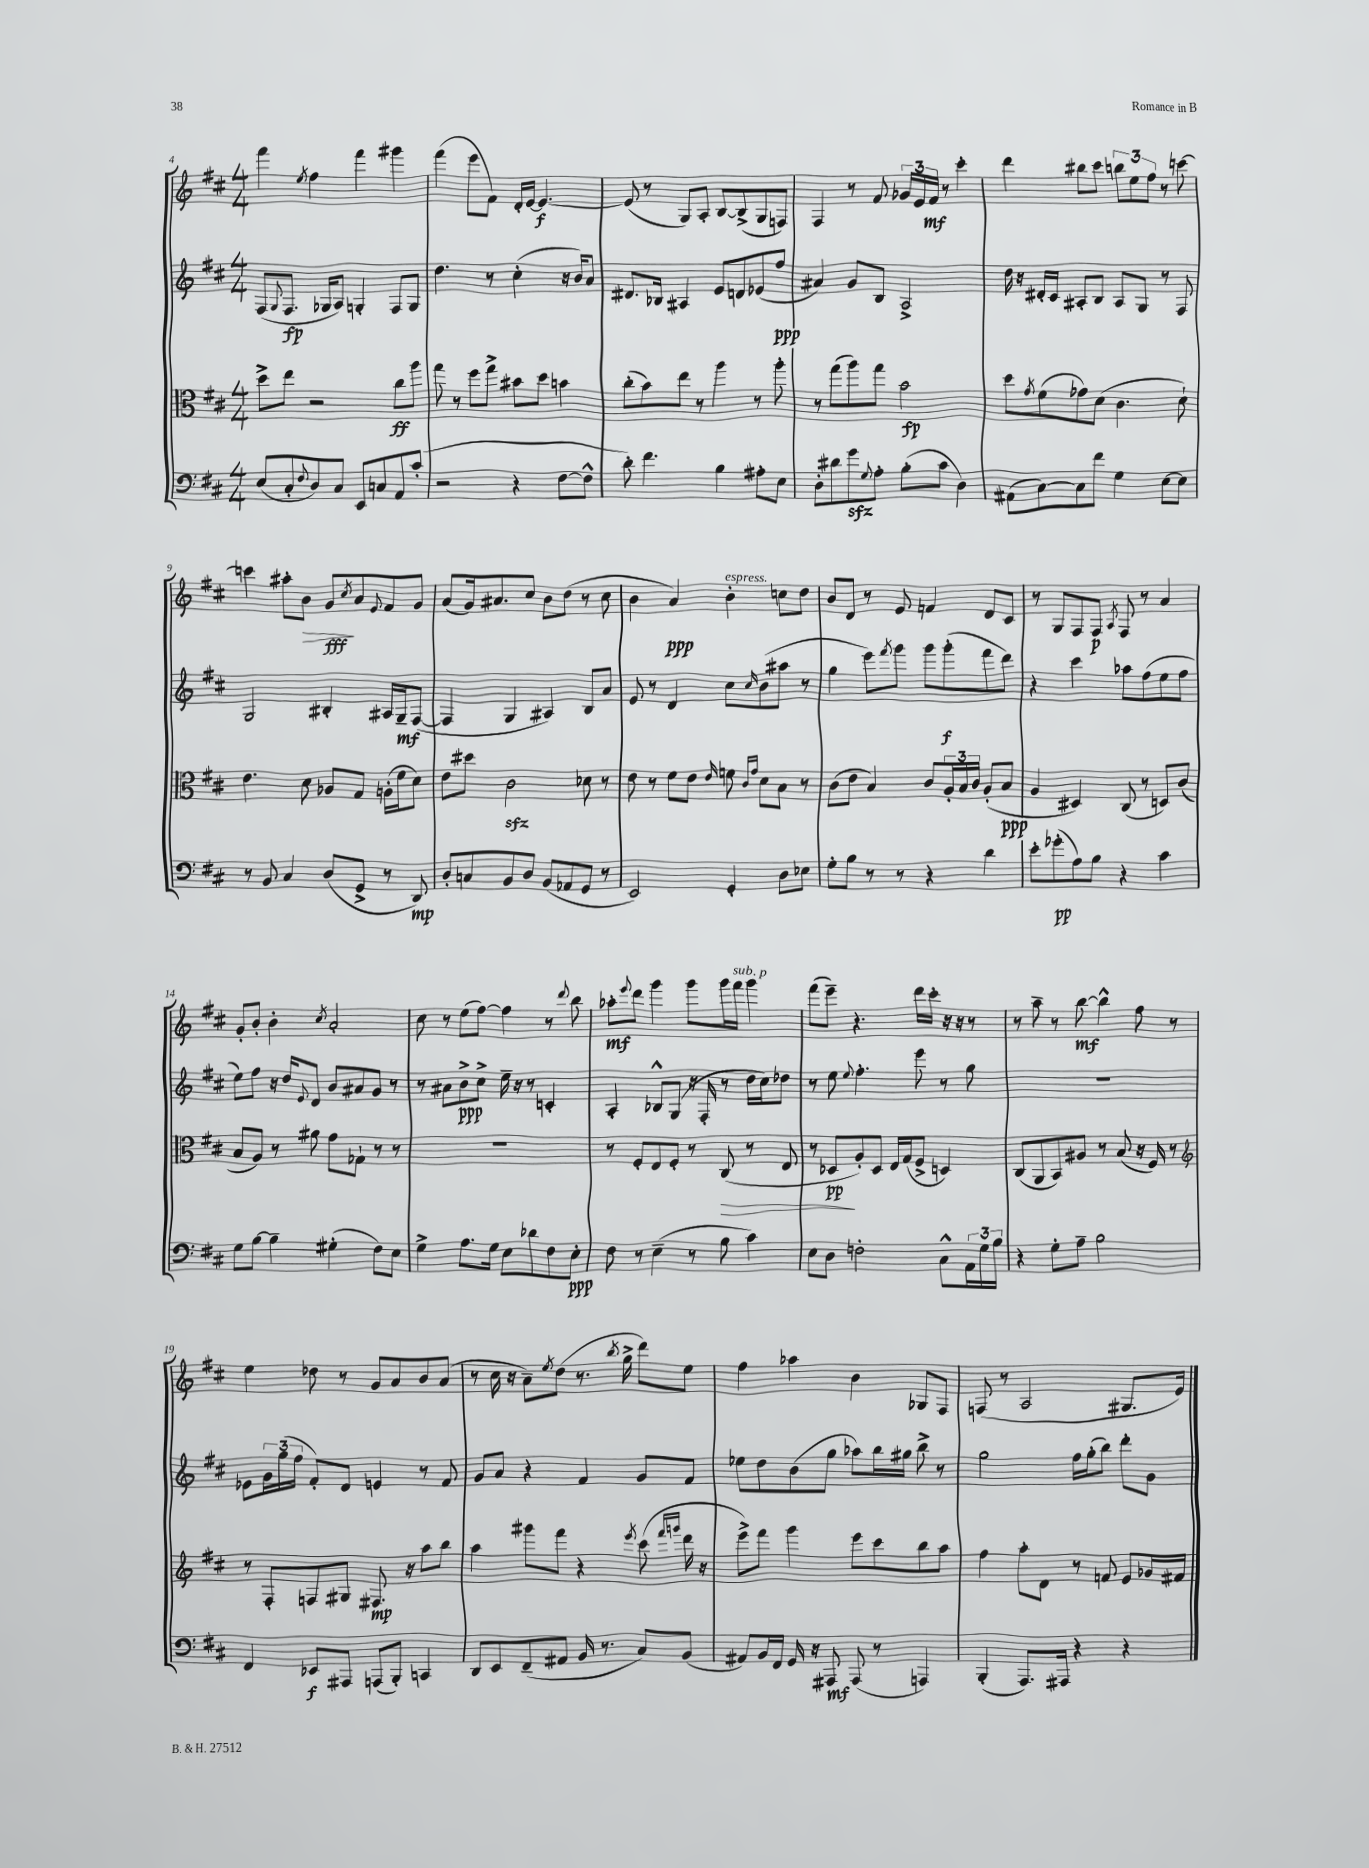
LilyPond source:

<<
\new StaffGroup <<
\new Staff = "s0" {
    \clef treble \key d \major \numericTimeSignature \time 4/4
    fis'''4 \acciaccatura { e''8 } fis''4 fis'''4 gis'''4 |
    fis'''4( e'''8 fis'8) d'16-. e'16~ e'4.~\f |
    e'8( r8 g8) a8-. b8~ b8->( g8 f8) |
    fis4 r8 fis'8 \tuplet 3/2 { ges'16 e'16 fis'16\mf } r8 cis'''4-. |
    d'''4 bis''8 cis'''8 \tuplet 3/2 { b''8 e''8 fis''8 } r8 c'''8~ |
    c'''4 ais''8-. b'8\> g'8\fff\! \acciaccatura { cis''8 } a'8 \appoggiatura { e'8 } fis'8 g'8 |
    a'8( g'16) ais'8. cis''8 b'8 d''8( r8 cis''8 |
    b'4 a'4\ppp) b'4-.^\markup { \italic "espress." } c''8 d''8 |
    b'8 d'8 r8 e'8 f'4 d'8 cis'8 |
    r8 g8 fis8 fis8\p \acciaccatura { a8 } fis8 r8 a'4 |
    g'8-. b'8-. b'4-. \acciaccatura { cis''8 } a'2-. |
    cis''8 r8 e''8( fis''8~) fis''4 r8 \appoggiatura { d'''8 } b''8 |
    aes''8-.\mf \appoggiatura { e'''8 } d'''8 g'''4 g'''8 g'''16 fis'''16^\markup { \italic "sub. p" } g'''4 |
    fis'''8( e'''8--) r4. d'''16 cis'''16-. r16 r16 r8 |
    r8 a''8-- r8 b''8~\mf b''4-^ fis''8 r8 |
    e''4 des''8 r8 g'8 a'8 b'8 a'8( |
    r8 cis''16 r16 a'8--) \acciaccatura { e''8 } d''8( r8. \acciaccatura { b''8 } g''16-> d'''8) e''8 |
    fis''4 aes''4 b'4 ges8 fis8 |
    f8( r8 a2 gis8. e'16) \bar "|." |
}
\new Staff = "s1" {
    \clef treble \key d \major \numericTimeSignature \time 4/4
    fis8( \appoggiatura { g8 } fis8.\fp ges16 a8) g4-. fis8 g8 |
    d''4. r8 cis''4-.( r16 b'16) a'8 |
    dis'8. bes16 ais4 e'8 d'8 ees'8( fis''8\ppp |
    ais'4) g'8 b8 a2-> |
    d''16 r16 dis'16-. cis'16 ais8-. b8 ais8 g8 r8 fis8 |
    g2 bis4-. ais16 g16--\mf fis8~( |
    fis4 g4 ais4) b8 a'8 |
    e'8 r8 d'4 cis''8 \grace { cis''16 } b'8( ais''8 r8 |
    g''4 e'''8) \acciaccatura { fis'''8 } g'''8 g'''8 g'''8-.\f( fis'''8 d'''8) |
    r4 cis'''4 aes''8 fis''8( e''8 fis''8 |
    e''8) fis''8 r16 d''16 \appoggiatura { e'8 } d'8 b'8 ais'8 g'8 r8 |
    r8 ais'8 b'8->\ppp cis''8-> e''16-- r16 r8 c'4-. |
    a4-. bes8-^ g8( r16 fis16-. r8 d''16 cis''16) des''8 |
    r8 e''8 \appoggiatura { e''8 } fis''4.-. e'''8 r8 g''8 |
    R1 |
    ees'8 \tuplet 3/2 { g'16 g''16( fis''16 } fis'8-.) d'8 e'4 r8 fis'8 |
    g'8 a'8 r4 fis'4 g'8 fis'8 |
    ees''8 d''8 b'8( g''8 aes''8) b''16 gis''16 b''8-> r8 |
    g''2 fis''16 g''16-.( b''8) d'''8-. g'8 \bar "|." |
}
\new Staff = "s2" {
    \clef alto \key d \major \numericTimeSignature \time 4/4
    d''8-> e''8 r2 cis''8\ff a''8 |
    g''8 r8 fis''8 g''8-> bis'8 d''8 b'4 |
    cis''8-.( b'8) e''8 r8 a''4 r8 a''8-. |
    r8 g''8( a''8) g''8 b'2\fp |
    d''8 \acciaccatura { g'8 } fis'8( ges'8) d'8( cis'4. d'8-!) |
    e'4. d'8 aes8 g8 a16-.( fis'16 d'8) |
    e'8 dis''8 cis'2\sfz des'8 r8 |
    e'8 r8 fis'8 e'8 \grace { e'16 } f'8 \grace { cis'16 g'16 } d'8 b8 r8 |
    cis'8( e'8 b4) cis'8 \tuplet 3/2 { a16-. b16 cis'16 } a8-.( b8\ppp |
    a4 dis4) cis8( r8 d8) cis'8( |
    b8 a8) r8 ais'8 g'8 ges8-! r8 r8 |
    R1 |
    r8 fis8-. e8 fis8-. r8 cis8\>( r8 e8 |
    r8 des8\pp\! a8-.) des8 e16 g16( fis8-> d4) |
    cis8( a,8 b,8) ais8 r8 b8( r16 fis16) r8 |
    \clef treble r8 fis8-. f8 gis8 fis8.\mp r16 a''8 b''8 |
    a''4 gis'''8 fis'''8 r4 \acciaccatura { e'''8 } cis'''8( \grace { fis'''16 g'''16 } d'''16 r16 |
    e'''8->) fis'''8 g'''4 e'''8 cis'''8 b''8 a''8 |
    fis''4 a''8-. d'8 r8 f'8 e'8 ges'16 fis'16 \bar "|." |
}
\new Staff = "s3" {
    \clef bass \key d \major \numericTimeSignature \time 4/4
    e8( cis8-. \appoggiatura { fis8 } d8) cis8 e,8 c8 a,8 cis'8-.( |
    r2 r4 fis8~ fis8-^ |
    d'8-.) fis'4. b4 ais8-. e8 |
    d8-. dis'8 g'8\sfz \appoggiatura { g8 } a8-. b8-.( cis'8 d4) |
    ais,8( cis8~) cis8 fis'8 g4 e8~ e8 |
    r8 b,8 cis4 d8( g,8-> r8 d,8\mp) |
    d8-. c8 b,8 d8 b,8( aes,8 g,8 r8 |
    e,2) g,4-. d8 ees8 |
    g8-. b8 r8 r8 r4 d'4 |
    e'8-. ges'8-.\pp( a8) b8 r4 cis'4 |
    g8 b8~ b4-- gis4-.( fis8) e8 |
    g4-> a8. g16 e8 des'8 fis8 e8-.\ppp |
    fis8 r8 e4--( r8 b8 cis'4) |
    e8 d8 f2-. cis8-^ \tuplet 3/2 { a,16 g16 b16 } |
    r4 g8-. a8-- b2 |
    fis,4 ees,8\f ais,,8 a,,8( b,,8-.) c,4 |
    d,8 e,8 fis,8--( ais,8 b,16 r8. cis8) b,8( |
    ais,8) b,16 fis,16 g,16 r16 ais,,8\mf ais,,8( r8 a,,4) |
    b,,4-.( a,,8.) ais,,16 r4 r4 \bar "|." |
}
>>
>>
\layout { \context { \Score currentBarNumber = #4 } }
